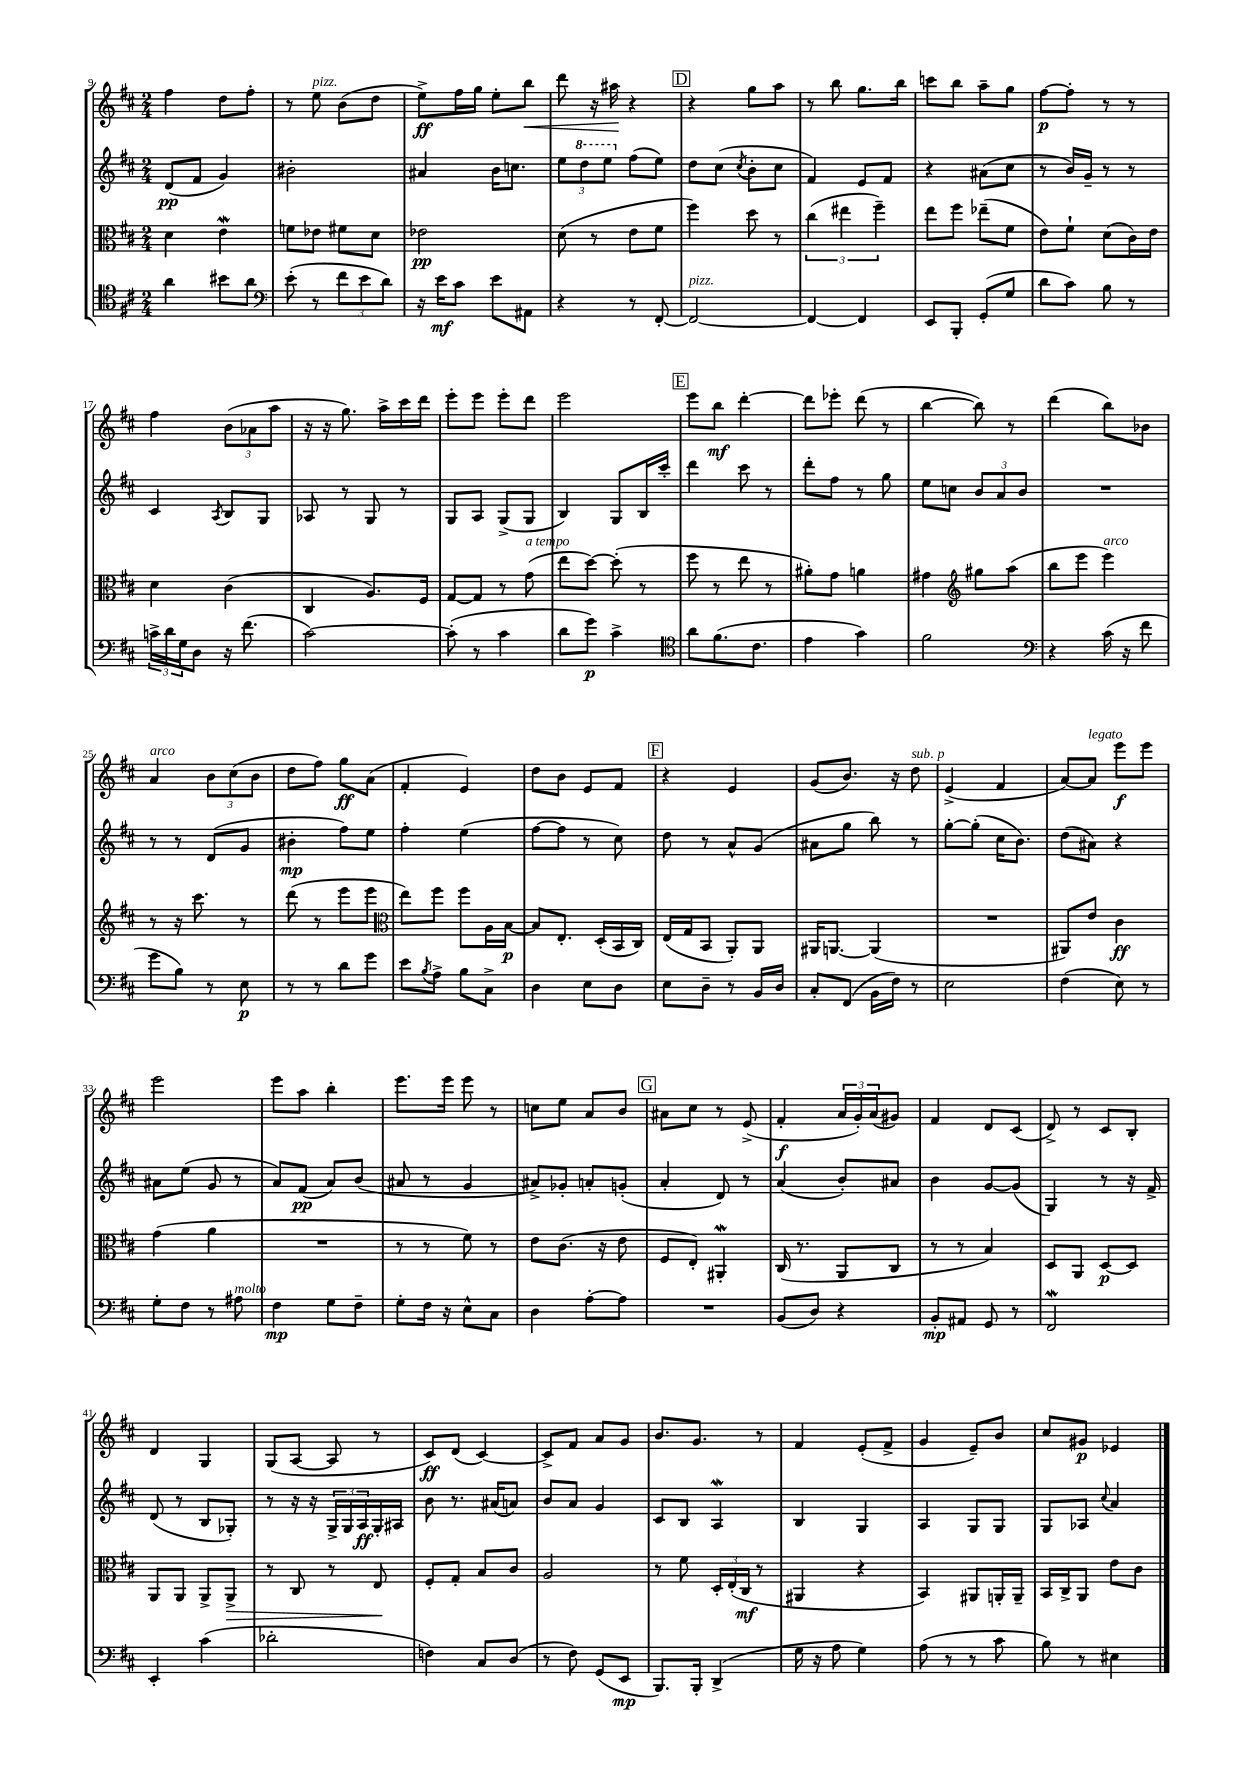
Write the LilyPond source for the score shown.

<<
\new StaffGroup <<
\new Staff = "s0" {
    \clef treble \key d \major \numericTimeSignature \time 2/4
    fis''4 d''8 fis''8-. |
    r8 e''8^\markup { \italic "pizz." } b'8( d''8 |
    e''8->\ff) fis''16 g''16 e''8-. b''8\< |
    d'''8 r16 ais''16\! r4 |
    \mark \markup { \box "D" } r4 g''8 a''8 |
    r8 b''8 g''8. b''16 |
    c'''8 b''8 a''8-- g''8 |
    fis''8~\p fis''8-. r8 r8 |
    fis''4 \tuplet 3/2 { b'8( aes'8 a''8 } |
    r16 r16 g''8.) a''16-> cis'''16 d'''16 |
    e'''8-. e'''8 e'''8-. d'''8 |
    e'''2 |
    \mark \markup { \box "E" } e'''8 b''8\mf d'''4~-. |
    d'''8 ees'''8-. d'''8( r8 |
    b''4~ b''8) r8 |
    d'''4( b''8) bes'8 |
    a'4^\markup { \italic "arco" } \tuplet 3/2 { b'8 cis''8( b'8 } |
    d''8 fis''8) g''8\ff a'8( |
    fis'4-. e'4) |
    d''8 b'8 e'8 fis'8 |
    \mark \markup { \box "F" } r4 e'4 |
    g'8( b'8.) r16 d''8^\markup { \italic "sub. p" } |
    e'4->( fis'4 |
    a'8~) a'8^\markup { \italic "legato" } e'''8\f e'''8 |
    e'''2 |
    e'''8 a''8 b''4-. |
    e'''8. e'''16 e'''8 r8 |
    c''8 e''8 a'8 b'8 |
    \mark \markup { \box "G" } ais'8 cis''8 r8 e'8->( |
    fis'4-.\f \tuplet 3/2 { a'16 g'16-.) a'16( } gis'8) |
    fis'4 d'8 cis'8( |
    d'8->) r8 cis'8 b8-. |
    d'4 g4 |
    g8( a8~ a8 r8 |
    cis'8\ff) d'8( cis'4~) |
    cis'8-> fis'8 a'8 g'8 |
    b'8. g'8. r8 |
    fis'4 e'8-.( fis'8-> |
    g'4 e'8--) b'8 |
    cis''8 gis'8\p ees'4 \bar "|." |
}
\new Staff = "s1" {
    \clef treble \key d \major \numericTimeSignature \time 2/4
    d'8\pp( fis'8 g'4) |
    bis'2-. |
    ais'4 b'16 c''8. |
    \tuplet 3/2 { e''8 \ottava #1 d'''8 e'''8 \ottava #0 } fis''8( e''8) |
    \mark \markup { \box "D" } d''8 cis''8( \acciaccatura { cis''8 } b'8-. cis''8 |
    fis'4) e'8 fis'8 |
    r4 ais'8( cis''8 |
    r8 b'16) g'16-- r8 r8 |
    cis'4 \acciaccatura { a8 } b8 g8 |
    aes8 r8 g8 r8 |
    g8 a8 g8->( g8 |
    b4) g8 b16 cis'''16-. |
    \mark \markup { \box "E" } d'''4 cis'''8 r8 |
    d'''8-. fis''8 r8 g''8 |
    e''8 c''8 \tuplet 3/2 { b'8 a'8 b'8 } |
    R2 |
    r8 r8 d'8( g'8 |
    bis'4-.\mp fis''8) e''8 |
    fis''4-. e''4( |
    fis''8~ fis''8 r8 cis''8) |
    \mark \markup { \box "F" } d''8 r8 a'8-^ g'8( |
    ais'8 g''8 b''8) r8 |
    g''8~-. g''8-.( cis''16 b'8.) |
    d''8( ais'8) r4 |
    ais'8 e''8( g'8 r8 |
    a'8) fis'8\pp( a'8) b'8( |
    ais'8 r8 g'4 |
    ais'8->) ges'8-. a'8-. g'8-.( |
    \mark \markup { \box "G" } a'4-. d'8) r8 |
    a'4( b'8-.) ais'8 |
    b'4 g'8~ g'8( |
    g4) r8 r16 fis'16-> |
    d'8( r8 b8 ges8-.) |
    r8 r16 r16 \tuplet 3/2 { g16-> g16 a16\ff } g16-. ais16 |
    b'8 r8. ais'16( a'8) |
    b'8 a'8 g'4 |
    cis'8 b8 a4\mordent |
    b4 g4 |
    a4 g8 g8 |
    g8 aes8 \appoggiatura { cis''8 } a'4 \bar "|." |
}
\new Staff = "s2" {
    \clef alto \key d \major \numericTimeSignature \time 2/4
    d'4 e'4\mordent |
    f'8 ees'8 fis'8 d'8 |
    ees'2\pp |
    d'8( r8 e'8 fis'8 |
    \mark \markup { \box "D" } fis''4) d''8 r8 |
    \tuplet 3/2 { cis''4( eis''4 fis''4--) } |
    e''8 fis''8 ees''8--( fis'8 |
    e'8) fis'8-! d'8( cis'16) e'16 |
    d'4 cis'4( |
    cis4 a8.) fis16 |
    g8~ g8 r8 g'8^\markup { \italic "a tempo" }( |
    e''8 d''8~) d''8-.( r8 |
    \mark \markup { \box "E" } fis''8 r8 e''8 r8 |
    ais'8-.) g'8 a'4 |
    gis'4 \clef treble gis''8 a''8( |
    b''8 e'''8 e'''4^\markup { \italic "arco" }) |
    r8 r16 cis'''8. r8 |
    d'''8( r8 e'''8 e'''8 |
    \clef alto e''8) fis''8 fis''8 a16 b16~\p |
    b8 e8.-. d16-.( b,16 cis16) |
    \mark \markup { \box "F" } e16( g16 b,8 a,8-.) a,8 |
    ais,16 a,8.~ a,4( |
    R2 |
    ais,8) e'8 cis'4\ff |
    g'4( a'4 |
    R2 |
    r8 r8 fis'8) r8 |
    e'8 cis'8.( r16 e'8 |
    \mark \markup { \box "G" } fis8 e8-.) ais,4-.\mordent |
    cis16( r8. a,8 cis8 |
    r8 r8 b4) |
    d8 a,8 d8~\p d8 |
    a,8 a,8 a,8-> a,8->\> |
    r8 cis8 r8 e8\! |
    fis8-. g8-. b8 cis'8 |
    a2 |
    r8 fis'8 \tuplet 3/2 { d16-. e16-.( cis16\mf } r8 |
    ais,4 r4 |
    b,4) ais,8 a,16-. a,16-- |
    b,16 cis16-> a,8 e'8 cis'8 \bar "|." |
}
\new Staff = "s3" {
    \clef tenor \key d \major \numericTimeSignature \time 2/4
    a'4 bis'8 a'8 |
    \clef bass e'8-.( r8 \tuplet 3/2 { fis'8 e'8 d'8) } |
    r16 e'16\mf cis'8 e'8 ais,8 |
    r4 r8 fis,8~-. |
    \mark \markup { \box "D" } fis,2~^\markup { \italic "pizz." } |
    fis,4~ fis,4 |
    e,8 b,,8-. g,8-.( g8 |
    d'8 cis'8) b8 r8 |
    \tuplet 3/2 { c'16-> d'16 g16 } d8 r16 fis'8.( |
    cis'2~) |
    cis'8-.( r8 cis'4 |
    d'8 g'8\p) cis'4-> |
    \mark \markup { \box "E" } \clef tenor a'8 fis'8.( cis'8. |
    e'4 g'4) |
    fis'2 |
    \clef bass r4 cis'16( r16 fis'8 |
    g'8 b8) r8 e8\p |
    r8 r8 d'8 g'8 |
    e'8 \acciaccatura { b8 } a8-> b8 cis8-> |
    d4 e8 d8 |
    \mark \markup { \box "F" } e8 d8-- r8 b,16 d16 |
    cis8-. fis,8( b,16 fis16) r8 |
    e2 |
    fis4( e8) r8 |
    g8-. fis8 r8 ais8^\markup { \italic "molto" } |
    fis4\mp g8 fis8-- |
    g8-. fis16 r16 e8-^ cis8 |
    d4 a8~-. a8 |
    \mark \markup { \box "G" } R2 |
    b,8( d8) r4 |
    b,8-.\mp ais,8 g,8 r8 |
    fis,2\mordent |
    e,4-. cis'4( |
    des'2-. |
    f4) cis8 d8( |
    r8 fis8) g,8( e,8\mp |
    b,,8.) b,,16-. d,4->( |
    g16 r16 a8 g4) |
    a8( r8 r8 cis'8 |
    b8) r8 eis4 \bar "|." |
}
>>
>>
\layout { \context { \Score currentBarNumber = #9 } }
